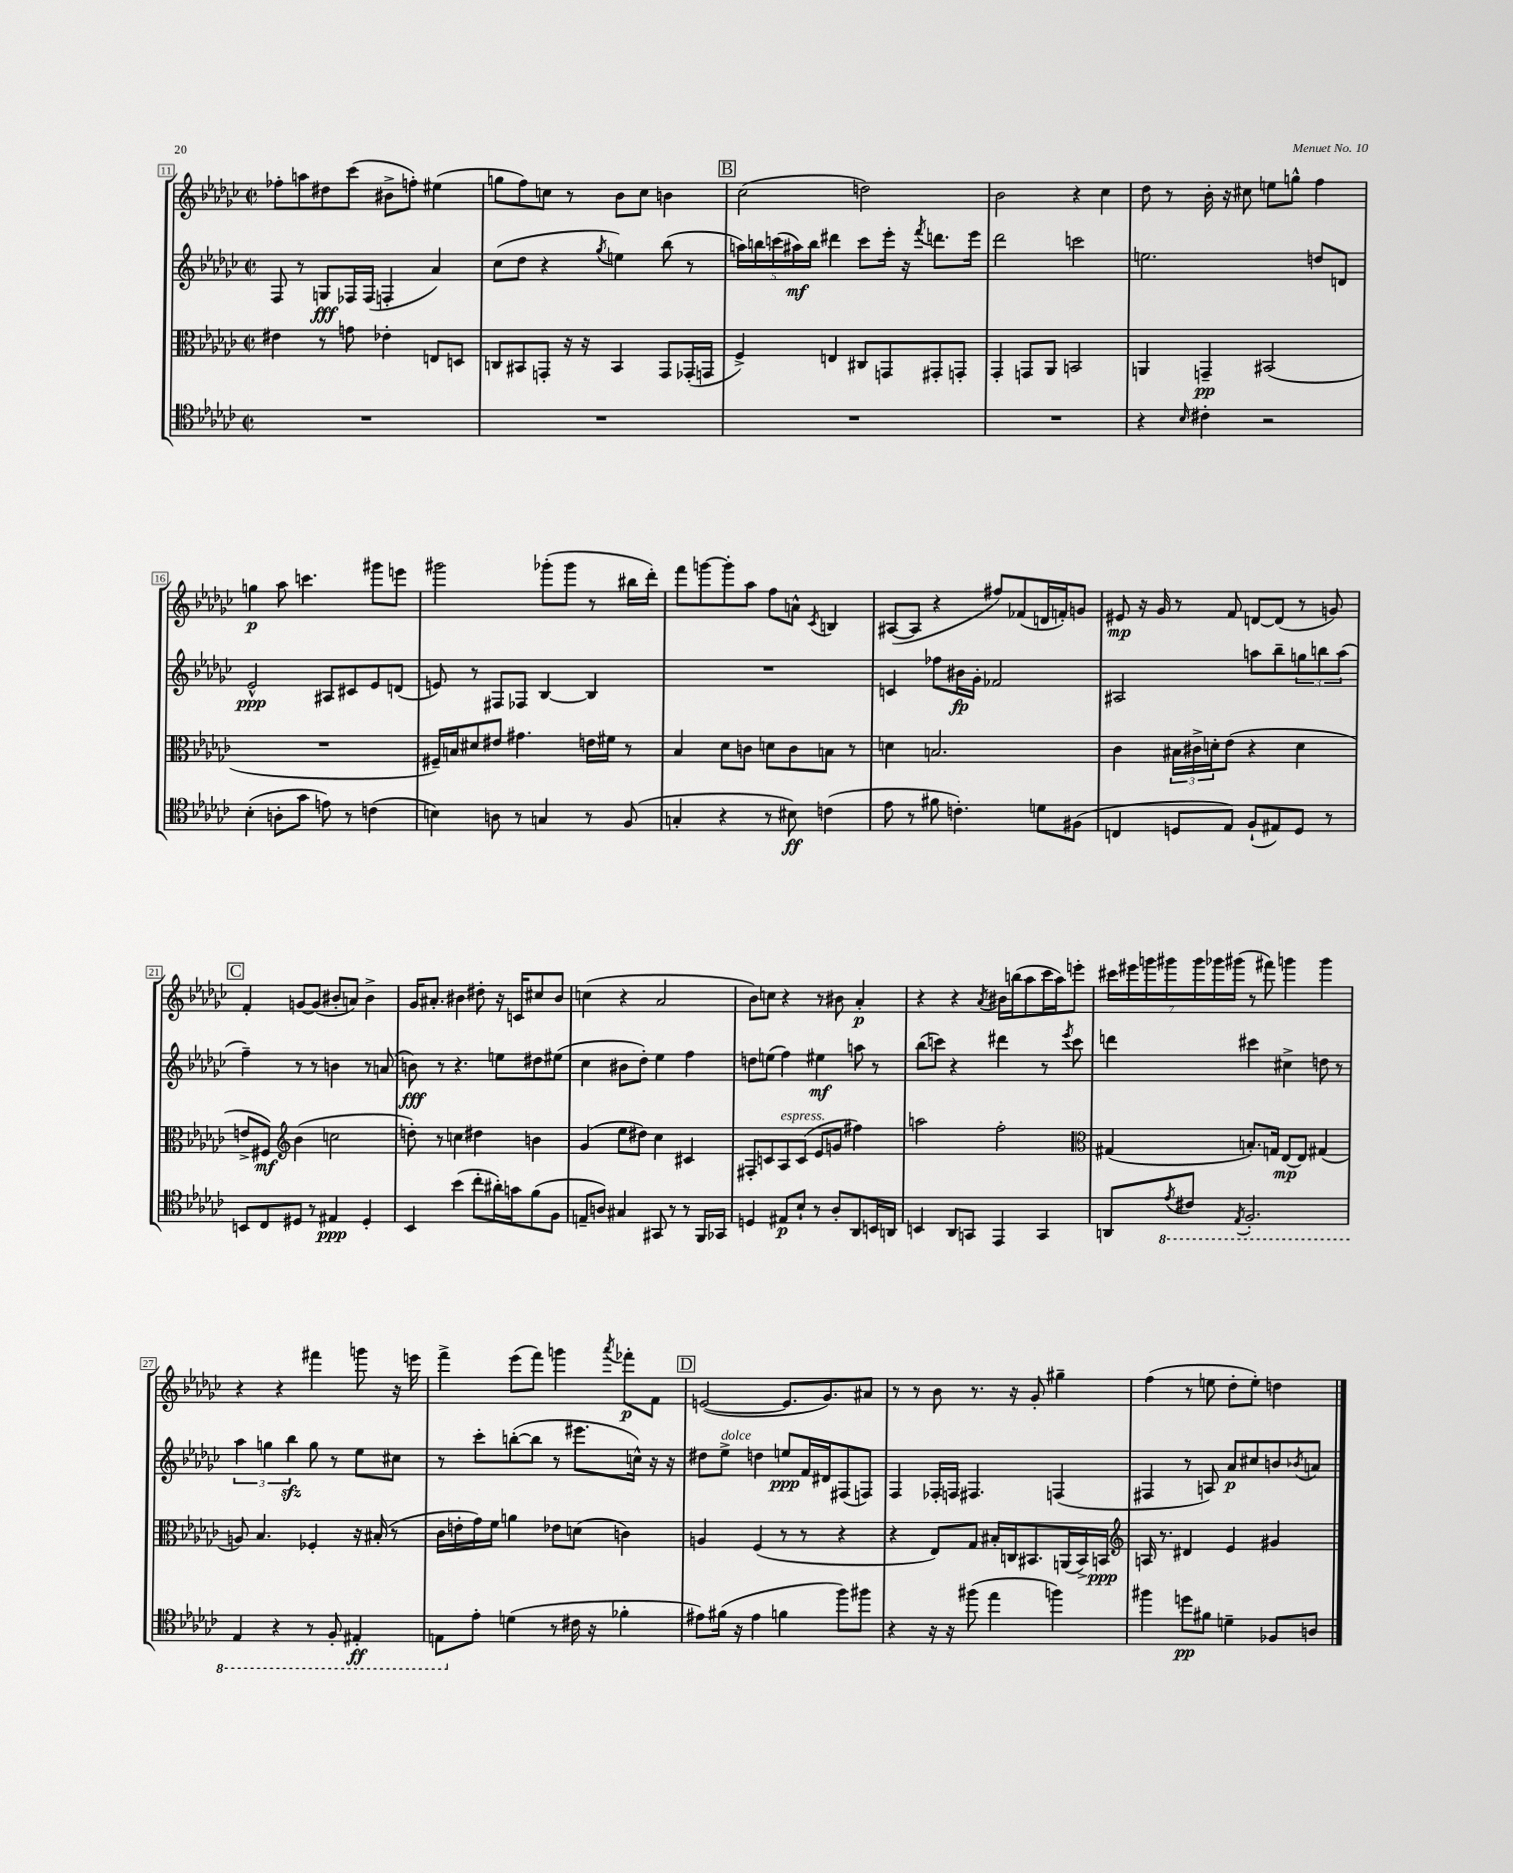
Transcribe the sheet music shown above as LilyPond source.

<<
\new StaffGroup <<
\new Staff = "s0" {
    \clef treble \key ges \major \defaultTimeSignature \time 2/2
    fes''8-. a''8 dis''8 ces'''8( bis'8-> f''8-.) eis''4( |
    g''8 f''8) c''8 r8 bes'8 c''8 b'4 |
    \mark \markup { \box "B" } ces''2( d''2) |
    bes'2 r4 ces''4 |
    des''8 r8 bes'16-. r16 cis''8 e''8 g''8-^ f''4 |
    g''4\p aes''8 c'''4. gis'''8 e'''8 |
    gis'''2 ges'''8-.( ges'''8 r8 bis''16 des'''16-.) |
    f'''8 g'''8~ g'''8-. aes''8 f''8 a'8-^ \acciaccatura { ces'8 } b4 |
    ais8~( ais8 r4 fis''8) fes'8( d'16 f'16-.) g'8 |
    eis'8\mp r16 ges'16 r8 f'8 d'8~ d'8( r8 g'8) |
    \mark \markup { \box "C" } f'4-. g'8~ g'8( bis'8-. a'8) bis'4-> |
    ges'16 ais'8.-. bis'4 dis''8-. r16 c'16 cis''8 bis'8 |
    c''4( r4 aes'2 |
    bes'8) c''8 r4 r8 bis'8 aes'4-.\p |
    r4 r4 \acciaccatura { aes'8 } bis'16 b''16( aes''8 ces'''16 aes''16) e'''8-. |
    \tuplet 7/4 { cis'''16 eis'''16 g'''16 gis'''16 gis'''16 ges'''16 gis'''16( } r8 fis'''8) g'''4 g'''4 |
    r4 r4 fis'''4 g'''8 r16 e'''16 |
    f'''4-> ees'''8( f'''8) g'''4 \acciaccatura { aes'''8 } fes'''8-.\p f'8 |
    \mark \markup { \box "D" } e'2~( e'8. ges'8.) ais'8 |
    r8 r8 bes'8 r8. r16 ges'8-. gis''4-- |
    f''4( r8 e''8 des''8-. e''8-.) d''4 \bar "|." |
}
\new Staff = "s1" {
    \clef treble \key ges \major \defaultTimeSignature \time 2/2
    f8 r8 g8\fff fes16 fes16( f4-. aes'4) |
    ces''8( des''8 r4 \acciaccatura { ges''8 } e''4) bes''8( r8 |
    \mark \markup { \box "B" } \tuplet 5/4 { a''16) b''16 c'''16( ais''16\mf) b''16 } dis'''4 c'''8 ees'''16-. r16 \acciaccatura { f'''8 } d'''8. ees'''16 |
    des'''2 c'''2 |
    e''2. d''8 d'8 |
    ees'2-^\ppp ais8 cis'8 ees'8 d'8( |
    e'8) r8 fis8 fes8 bes4~ bes4 |
    R1 |
    c'4 fes''8 bis'16\fp ges'16-. fes'2 |
    ais2 a''8 bes''8-- \tuplet 3/2 { g''8 b''8 a''8( } |
    \mark \markup { \box "C" } f''4--) r8 r8 b'4 r8 a'8( |
    b'8\fff) r8 r4. e''8 dis''8 eis''8( |
    ces''4 bis'8 des''8-.) ees''4 f''4 |
    d''8 e''8( f''4) eis''4\mf a''8 r8 |
    bes''8( c'''8) r4 dis'''4 r8 \acciaccatura { ees'''8 } c'''8 |
    d'''4 cis'''4 cis''4-> d''8 r8 |
    \tuplet 3/2 { aes''4 g''4 bes''4\sfz } g''8 r8 ees''8 cis''8 |
    r8 ces'''8-. b''8~-.( b''8 r8 eis'''8. c''16-^) r16 r16 |
    \mark \markup { \box "D" } dis''8 ees''8->^\markup { \italic "dolce" } d''4 e''8\ppp f'16 dis'16 fis8( f8) |
    f4 fes16-. f16 fis4. f4( |
    fis4 r8 a8) aes'8\p cis''8 b'8 \acciaccatura { bes'8 } a'8 \bar "|." |
}
\new Staff = "s2" {
    \clef alto \key ges \major \defaultTimeSignature \time 2/2
    eis'4 r8 g'8 ees'4-. e8 d8 |
    c8 bis,8 g,8-. r16 r16 bis,4 g,8 ges,16-.( g,16 |
    \mark \markup { \box "B" } f4->) e4 cis8 g,8 gis,8-. g,8-. |
    ges,4-. g,8 aes,8 b,2 |
    a,4 g,4--\pp bis,2( |
    R1 |
    fis16--) b16 dis'8 eis'8 gis'4. e'16 fis'16 r8 |
    bes4 des'8 c'8 d'8 c'8 b8 r8 |
    d'4 b2. |
    ces'4 \tuplet 3/2 { bis16 cis'16-> d'16-. } ees'8( r4 d'4 |
    \mark \markup { \box "C" } e'8-> fis8\mf) \clef treble bes'4( c''2 |
    d''8-.) r8 c''4 dis''4 b'4 |
    ges'4( ees''8 dis''8) ces''4 cis'4 |
    fis8-. c'8 aes8^\markup { \italic "espress." } c'8( ees'8 g'8 fis''4) |
    a''2 f''2-. |
    \clef alto gis4( b8.-.) g16 ees8~\mp ees8 gis4( |
    a8) bes4. fes4-. r16 bis16-.( r8 |
    ces'16 e'16-. ges'16) f'16 a'4 ees'8 d'8( c'4) |
    \mark \markup { \box "D" } a4 f4( r8 r8 r4 |
    r4 ees8) ges8 bis16-. c16 bis,8. a,16( bis,16->) b,16\ppp |
    \clef treble a16 r8. dis'4 ees'4 gis'4 \bar "|." |
}
\new Staff = "s3" {
    \clef tenor \key ges \major \defaultTimeSignature \time 2/2
    R1 |
    R1 |
    \mark \markup { \box "B" } R1 |
    R1 |
    r4 \grace { bes16 } cis'4-. r2 |
    bes4-.( a8-. ges'8 e'8) r8 c'4( |
    b4) a8 r8 g4 r8 f8( |
    g4-. r4 r8 bis8\ff) c'4( |
    ees'8 r8 fis'8 c'4.-.) d'8 fis8( |
    c4 d8 ees8) f8-!( eis8) d8 r8 |
    \mark \markup { \box "C" } b,8 ces8 dis8 r8 eis4\ppp dis4-. |
    bes,4 bes'4( ces''8-. ais'16-.) g'16 f'8( f8 |
    e8-- a8) gis4 gis,8 r8 r8 f,16 ges,16 |
    d4 eis8\p bes8-! r8 aes8-. aes,8 b,16 a,16 |
    b,4 aes,8 g,8 ees,4 g,4 |
    a,8 \ottava #-1 \acciaccatura { ees8 } cis8 \acciaccatura { ees,8 } f,2.-. |
    ees,4 r4 r8 f,8-. eis,4-.\ff |
    e,8 \ottava #0 ees'8-. d'4( r8 cis'16 r16 fes'4-. |
    \mark \markup { \box "D" } eis'8) fis'16( r16 eis'4 f'4 f''8) fis''8 |
    r4 r16 r16 fis''8( ees''4 f''4) |
    fis''4 d''8\pp fis'8 d'4-- fes8 a8 \bar "|." |
}
>>
>>
\layout { \context { \Score currentBarNumber = #11 \override BarNumber.stencil = #(make-stencil-boxer 0.1 0.3 ly:text-interface::print) } }
